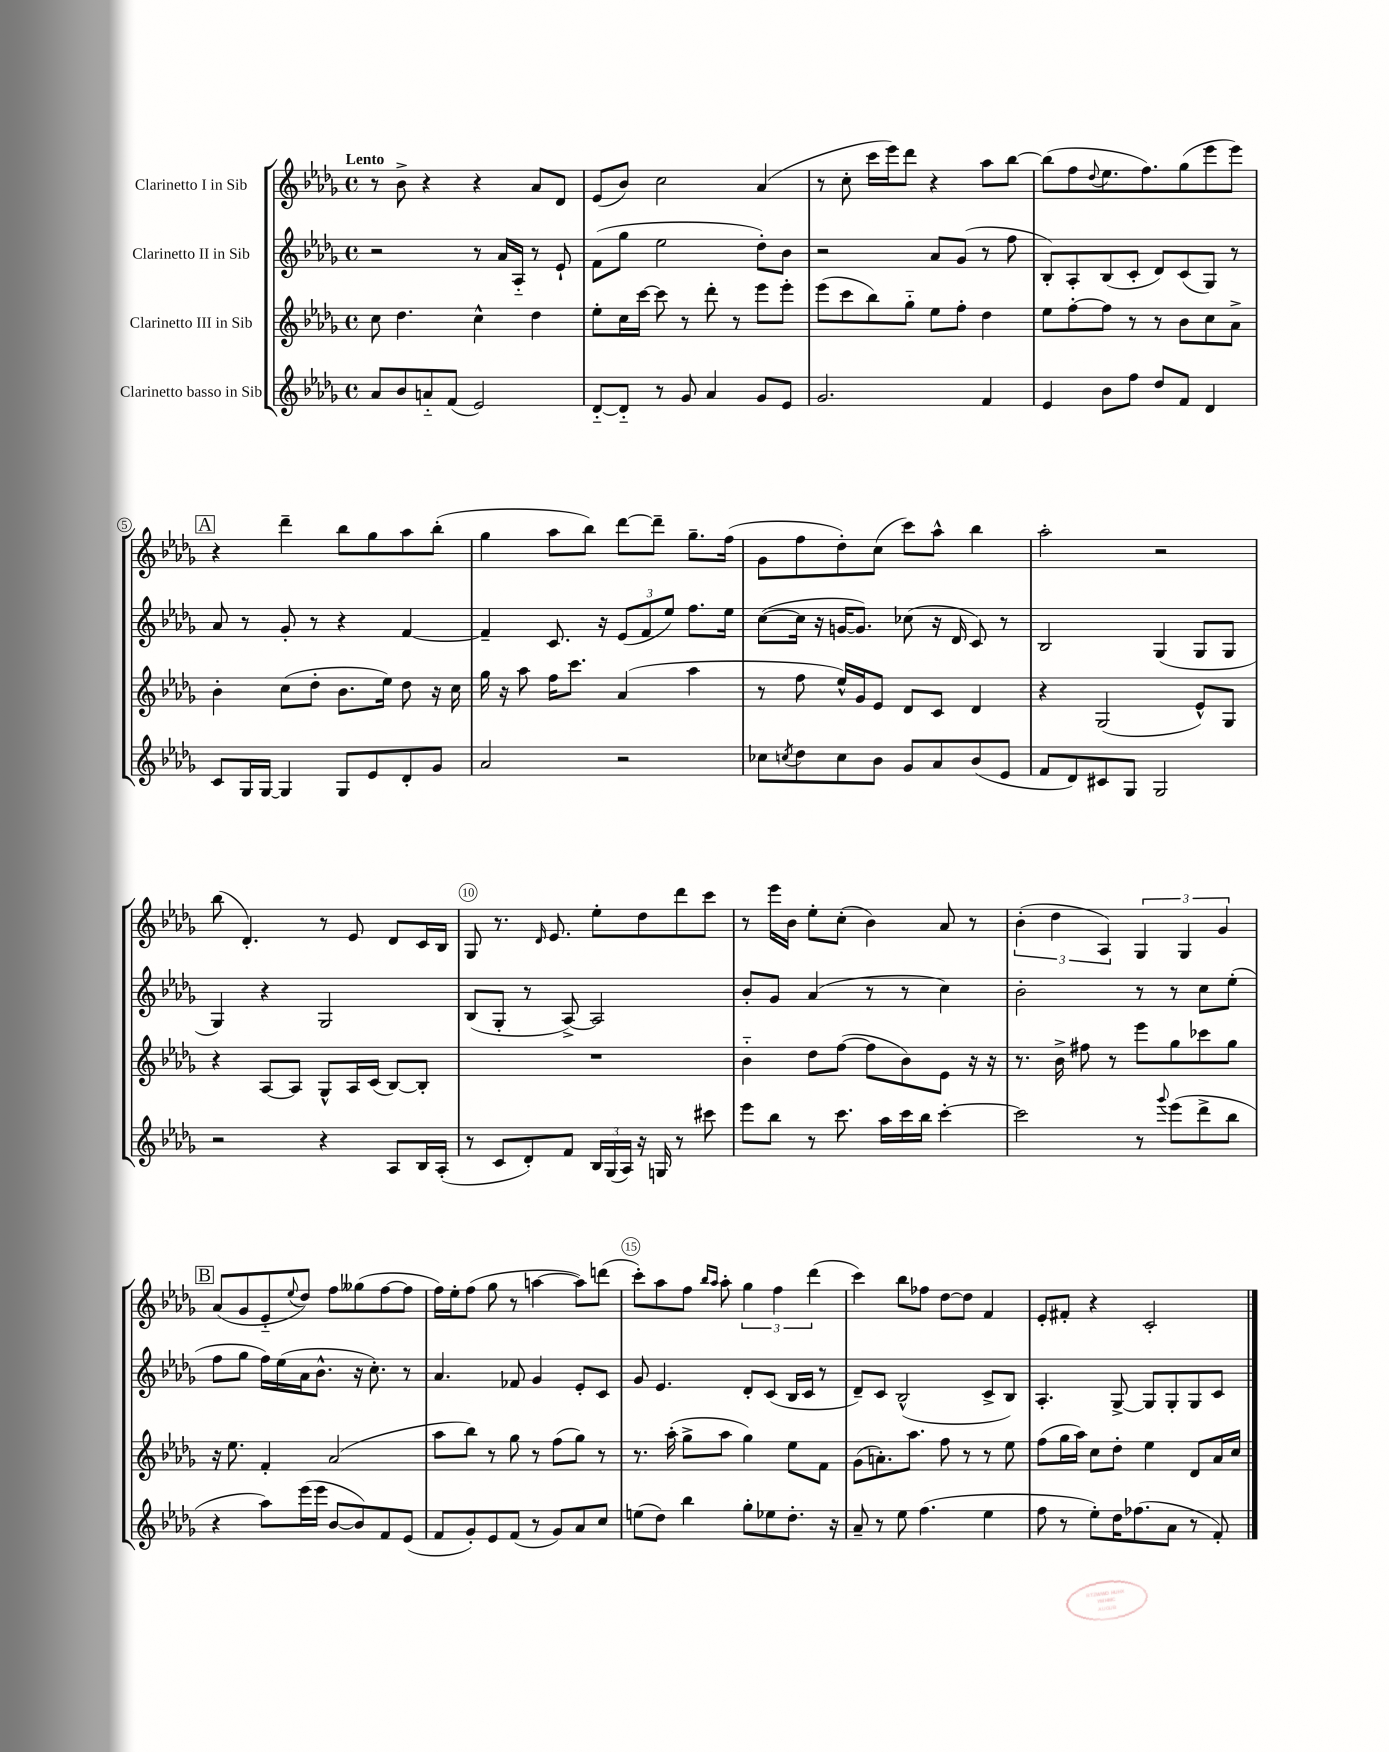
<<
\new StaffGroup <<
\new Staff = "s0" \with { instrumentName = "Clarinetto I in Sib" } {
    \clef treble \key des \major \defaultTimeSignature \time 4/4 \tempo "Lento"
    r8 bes'8-> r4 r4 aes'8 des'8 |
    ees'8( bes'8) c''2 aes'4( |
    r8 c''8-. c'''16 ees'''16) des'''8 r4 aes''8 bes''8~ |
    bes''8( f''8 \appoggiatura { des''8 } ees''8. f''8.) ges''8( ees'''8 ees'''8) |
    \mark \markup { \box "A" } r4 des'''4-- bes''8 ges''8 aes''8 bes''8-.( |
    ges''4 aes''8 bes''8) des'''8~ des'''8-- ges''8.-- f''16( |
    ges'8 f''8 des''8-.) c''8( c'''8) aes''8-^ bes''4 |
    aes''2-. r2 |
    bes''8( des'4.-.) r8 ees'8 des'8 c'16 bes16 |
    ges8 r8. \grace { des'16 } ees'8. ees''8-. des''8 des'''8 c'''8 |
    r8 ees'''16 bes'16 ees''8-. c''8-.( bes'4) aes'8 r8 |
    \tuplet 3/2 { bes'4-.( des''4 aes4) } \tuplet 3/2 { ges4 ges4 ges'4 } |
    \mark \markup { \box "B" } aes'8( ges'8 ees'8-_ \appoggiatura { ees''8 } des''8) f''8 geses''8( f''8~ f''8 |
    f''16) ees''16-. f''8( ges''8 r8 a''4~ a''8) d'''8( |
    c'''8-.) aes''8 f''8 \grace { bes''16 aes''16 } aes''8-. \tuplet 3/2 { ges''4 f''4 des'''4( } |
    c'''4) bes''8 fes''8 des''8~ des''8 f'4 |
    ees'8-. fis'8-. r4 c'2-. \bar "|." |
}
\new Staff = "s1" \with { instrumentName = "Clarinetto II in Sib" } {
    \clef treble \key des \major \defaultTimeSignature \time 4/4
    r2 r8 aes'16 aes16-_ r8 ees'8-! |
    f'8( ges''8 ees''2 des''8-.) bes'8 |
    r2 aes'8 ges'8( r8 f''8 |
    bes8-.) aes8-. bes8( c'8-. des'8) c'8( ges8) r8 |
    \mark \markup { \box "A" } aes'8 r8 ges'8-. r8 r4 f'4~ |
    f'4-- c'8. r16 \tuplet 3/2 { ees'8( f'8 ees''8) } f''8. ees''16 |
    c''8~( c''16 r16 g'16~ g'8.) ces''8( r16 des'16 c'8) r8 |
    bes2 ges4( ges8 ges8 |
    ges4) r4 ges2 |
    bes8( ges8-. r8 aes8~->) aes2 |
    bes'8-. ges'8 aes'4( r8 r8 c''4) |
    bes'2-. r8 r8 c''8 ees''8-.( |
    \mark \markup { \box "B" } f''8 ges''8 f''16) ees''16( aes'16 bes'8.-^ r16 c''8.-.) r8 |
    aes'4. fes'8 ges'4 ees'8-. c'8 |
    ges'8 ees'4. des'8-. c'8( bes16 c'16 r8 |
    des'8--) c'8 bes2-^( c'8-> bes8) |
    aes4.-. ges8~-> ges8 ges8-. ges8 c'8 \bar "|." |
}
\new Staff = "s2" \with { instrumentName = "Clarinetto III in Sib" } {
    \clef treble \key des \major \defaultTimeSignature \time 4/4
    c''8 des''4. c''4-^ des''4 |
    ees''8-. c''16 c'''16~ c'''8 r8 des'''8-. r8 ees'''8 ees'''8-. |
    ees'''8( c'''8 bes''8) ges''8-_ ees''8 f''8-. des''4 |
    ees''8 f''8~-. f''8 r8 r8 bes'8 c''8 aes'8-> |
    \mark \markup { \box "A" } bes'4-. c''8( des''8-. bes'8. ees''16) des''8 r16 c''16 |
    ges''16 r16 aes''8 f''16 c'''8. aes'4( aes''4 |
    r8 f''8 ees''16-^) ges'16 ees'8 des'8 c'8 des'4 |
    r4 ges2( ees'8-^) ges8 |
    r4 aes8~ aes8 ges8-^ aes16 c'16( bes8~) bes8-. |
    R1 |
    bes'4-_ des''8 f''8~( f''8 bes'8) ees'8 r16 r16 |
    r8. bes'16-> fis''8 r8 ees'''8 ges''8 ces'''8 ges''8 |
    \mark \markup { \box "B" } r16 ees''8. f'4-. aes'2( |
    aes''8 bes''8) r8 ges''8 r8 f''8( ges''8) r8 |
    r8. aes''16-.( ges''8-> aes''8 ges''4) ees''8 f'8 |
    ges'8( a'8.-.) aes''8. f''8 r8 r8 ees''8 |
    f''8( ges''16 aes''16) c''8 des''8-. ees''4 des'8 aes'16 c''16 \bar "|." |
}
\new Staff = "s3" \with { instrumentName = "Clarinetto basso in Sib" } {
    \clef treble \key des \major \defaultTimeSignature \time 4/4
    aes'8 bes'8 a'8-_ f'8( ees'2) |
    des'8~-_ des'8-_ r8 ges'8 aes'4 ges'8 ees'8 |
    ges'2. f'4 |
    ees'4 bes'8 f''8 des''8 f'8 des'4 |
    \mark \markup { \box "A" } c'8 ges16 ges16~ ges4 ges8 ees'8 des'8-. ges'8 |
    aes'2 r2 |
    ces''8 \acciaccatura { c''8 } des''8 c''8 bes'8 ges'8 aes'8 bes'8( ees'8 |
    f'8 des'8) cis'8 ges8 ges2 |
    r2 r4 aes8 bes16 aes16-.( |
    r8 c'8 des'8-.) f'8 \tuplet 3/2 { bes16 ges16( aes16) } r16 g16 r8 cis'''8 |
    ees'''8 bes''8 r8 c'''8. aes''16 c'''16 bes''16 c'''4~-. |
    c'''2 r8 \appoggiatura { ges'''8 } ees'''8( des'''8-> bes''8 |
    \mark \markup { \box "B" } r4 aes''8) ees'''16( ees'''16 bes'8~ bes'8) f'8 ees'8( |
    f'8 ges'8-.) ees'8 f'8( r8 ges'8) aes'8 c''8 |
    e''8( des''8) bes''4 ges''8-. ees''8 des''8.-. r16 |
    aes'8-- r8 ees''8 f''4.( ees''4 |
    f''8 r8 ees''8-.) des''16 fes''8.( aes'8 r8 f'8-.) \bar "|." |
}
>>
>>
\layout { \context { \Score \override BarNumber.break-visibility = ##(#f #t #t) barNumberVisibility = #(every-nth-bar-number-visible 5) \override BarNumber.stencil = #(make-stencil-circler 0.1 0.3 ly:text-interface::print) } }
